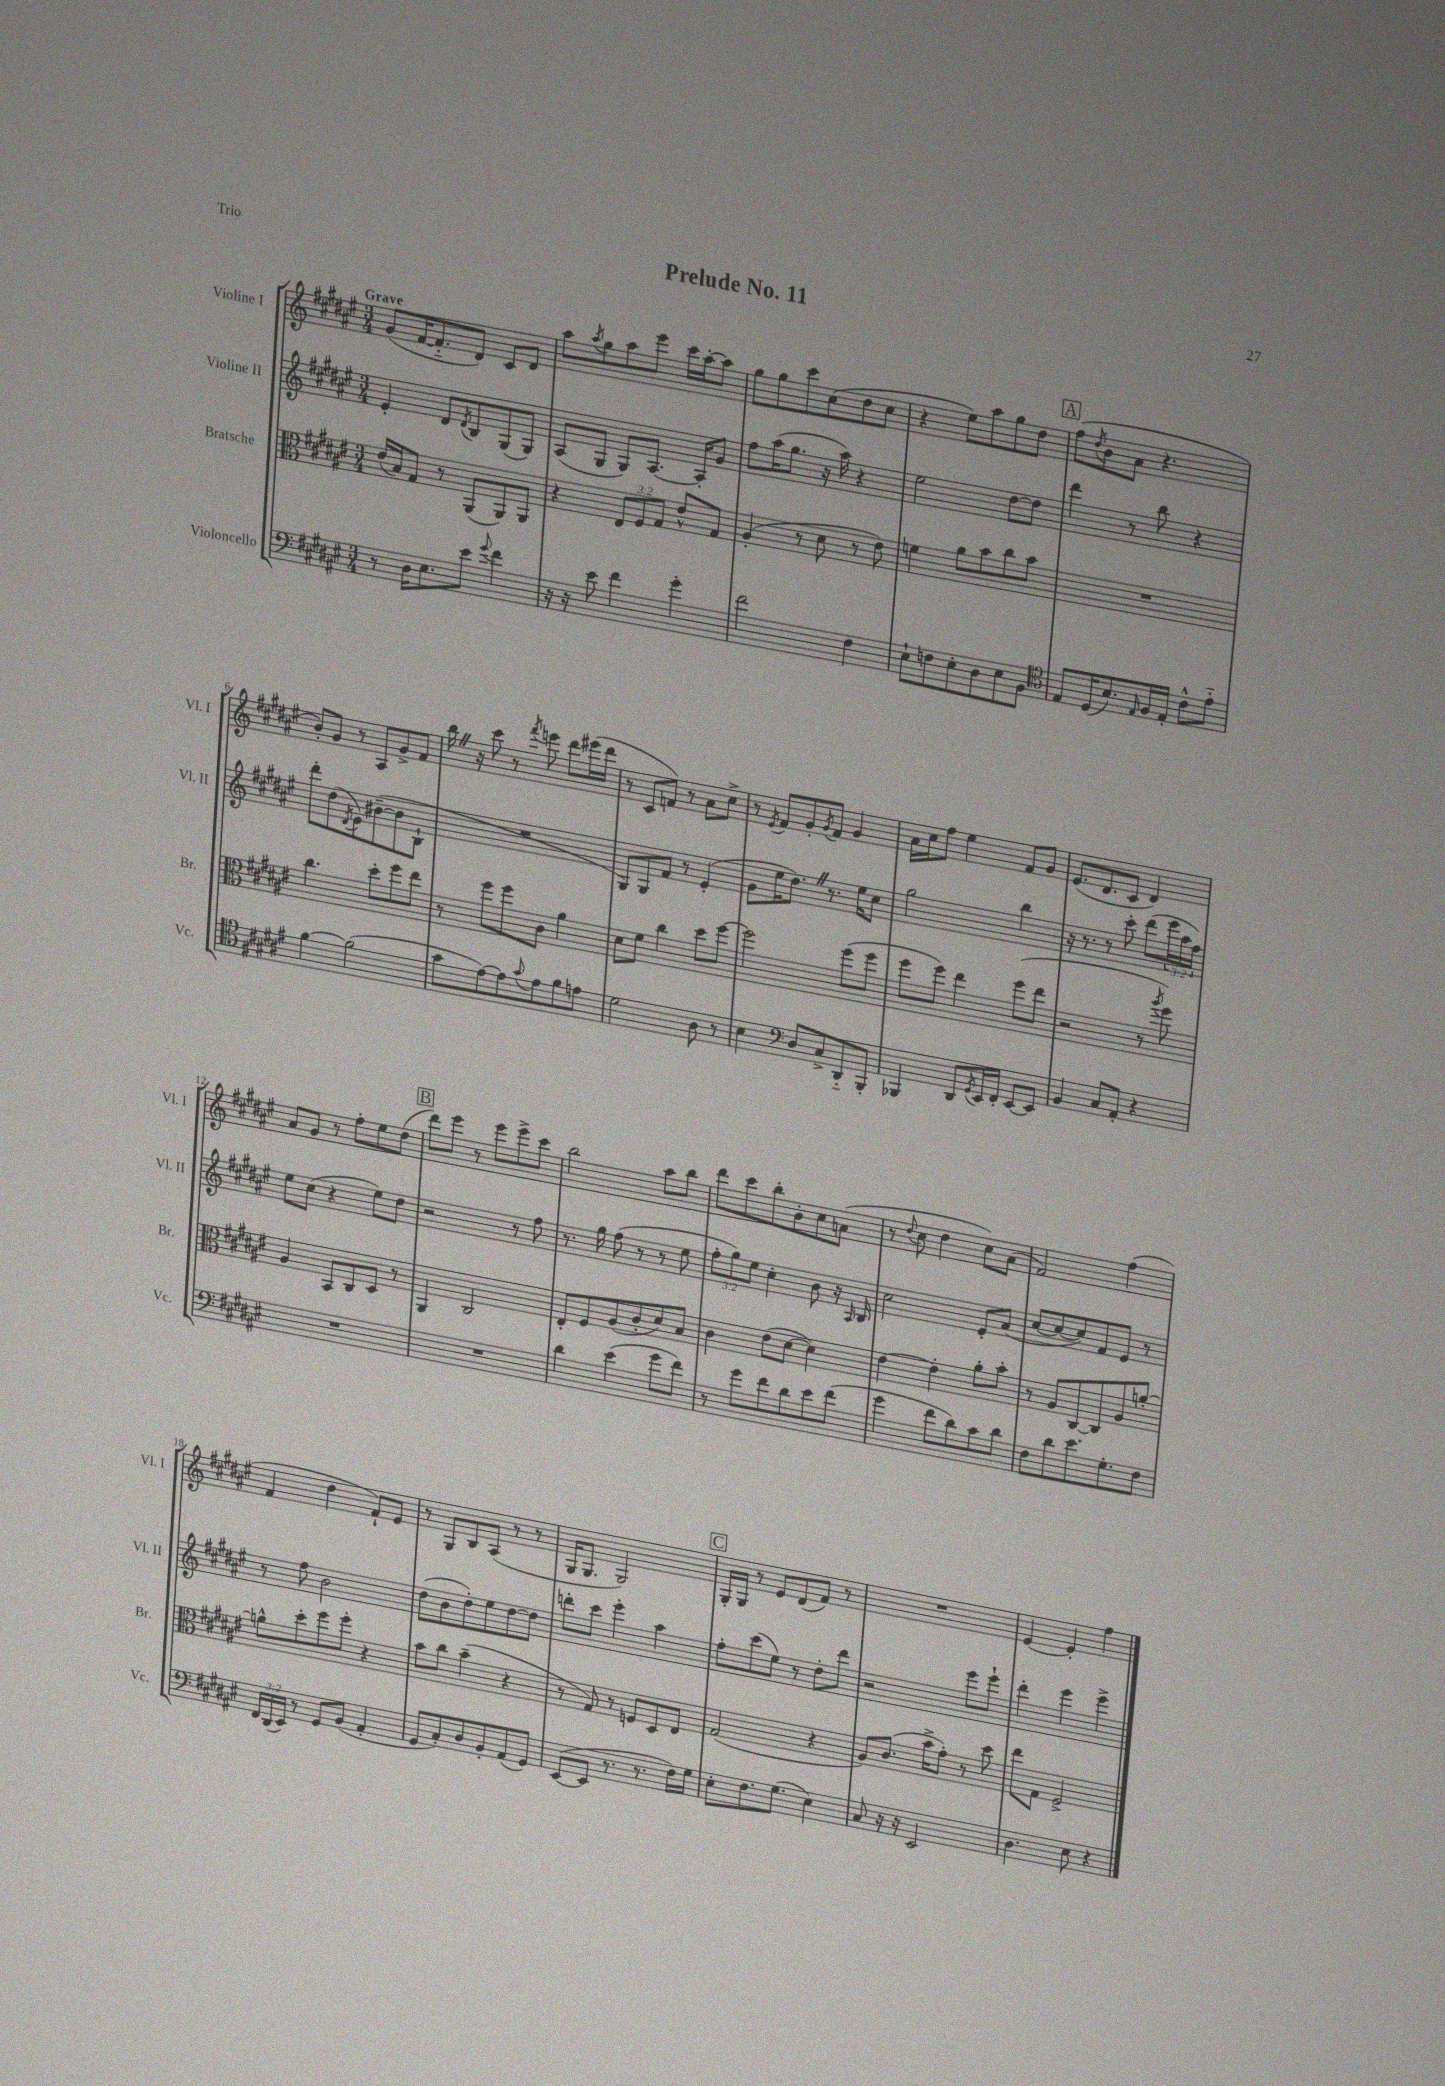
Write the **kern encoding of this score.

**kern	**kern	**kern	**kern
*part4	*part3	*part2	*part1
*staff4	*staff3	*staff2	*staff1
*I"Violoncello	*I"Bratsche	*I"Violine II	*I"Violine I
*I'Vc.	*I'Br.	*I'Vl. II	*I'Vl. I
*clefF4	*clefC3	*clefG2	*clefG2
*k[f#c#g#d#a#e#]	*k[f#c#g#d#a#e#]	*k[f#c#g#d#a#e#]	*k[f#c#g#d#a#e#]
*M3/4	*M3/4	*M3/4	*M3/4
=1	=1	=1	=1
!	!	!	!LO:TX:a:B:t=Grave
8r	(16e#/LL	4e#'/	(8g#/L
.	16B/J)	.	.
16D#\KL	8G#/J	.	[16f#/K
8.E#\	.	.	8.f#/]
.	8r	8d#/L	.
.	.	8qd#/	.
8e#\J	(8AA#/L	8B/	8d#/J)
8qqg#/	.	.	.
4f#\	8AA#/)	(8G#/	8c#/L
.	8AA#/J	8G#/J)	8d#/J
=2	=2	=2	=2
16r	4r	(8A#/L	8aa#\L
16r	.	.	.
.	.	.	8qaa#/
8e#\	.	8G#/J	8gg#\
4f#\	12E#/L	8G#/L)	8aa#\
.	12F#/	.	.
.	.	[8.A#/J	8eee#\J
.	12G#/J	.	.
4g#'\	8e#^^/L	.	16ccc#\LL
.	.	16A#'/KL]	[16aa#'\J
.	8G#/J	8g#/J	8aa#\J]
=3	=3	=3	=3
2f#\	(4A#'/	8ff#\L	8gg#\L
.	.	(16aa#\K	8gg#\
.	.	8.gg#\J	.
.	8r	.	8ccc#\
.	8d#\	16r	(8cc#\
.	.	16aa#\)	.
4F#\	8r	4r	8dd#\
.	8e#\)	.	8cc#\J
=4	=4	=4	=4
8E#`\L	4fn\	2ee#\	4r
8Fn\	.	.	.
8E#'\	8a#\L	.	8ee#\L)
8D#\	8b\	.	8aa#\
8E#\	8cc#\	[8dd#\L	8gg#\
8BB\J	8b\J	8dd#\J]	8dd#\J
!!LO:REH:place=s1:t=A
=5	=5	=5	=5
*clefC4	*	*	*
8E#/L	2.r	4ddd#\	(8ff#\L
.	.	.	8qdd#/
(16D#/K	.	.	8b\
8.B/)	.	.	.
.	.	8r	8a#\J
16qqE#/	.	.	.
16F#/L	.	8bb\	4.r
16E#'/JJ	.	.	.
8c#^^\L	.	4r	.
8e#\J	.	.	.
!!LO:LB:g=z
=6	=6	=6	=6
[4f#\	4.cc#\	8ddd#'\L	8b'/L)
.	.	(8dd#\	8g#/J
.	.	8qd#/	.
(2f#\]	.	8e#\)	8r
.	8dd#'\L	([8b#X~\	8A#/L
.	8ff#\	8b#\]	8g#^/
.	8ee#\J	8B`\J	8f#/J
=7	=7	=7	=7
8g#\L	8r	2.r	16bbZ\
.	.	.	16r
[8e#\)	8ff#\L	.	8ccc#\
8e#\]	8ff#\	.	8r
8qqg#/	.	.	8qfff#/
8e#\	8c#\J	.	8eeen\
8f#\	4a#\	.	8ddd#\L
8en\J	.	.	(16eee#X\L
.	.	.	16ddd#\JJ
=8	=8	=8	=8
2d#\	8d#\L	8G#/L)	8r
.	8f#\J	8G#/	8c#/L
.	4cc#\	8f#/J	8fn/J)
.	.	8r	8r
8A#\	8dd#\L	(4e#'/	8a#\L
8r	[8ff#\J	.	8cc#^\J
=9	=9	=9	=9
4B\	2ff#\]	8g#\L	8r
.	.	.	8qe#/
.	.	16ee#\K	8f#/L
.	.	8.dd#Z\J)	.
*clefF4	*	*	*
8D#/L	.	.	8g#'/
.	.	.	8qg#/
8C#^/	.	8.r	8f#/J
8DD#/	(8ff#\L	.	4g#/
.	.	16ee#\KL	.
8BBB'/J	8ff#\J	8cc#\J	.
=10	=10	=10	=10
4BBB-X/	8ff#\L	2gg#\	16a#\LL
.	.	.	16cc#\J
.	8ff#\J)	.	8ff#\J
8DD#/L	4ee#\	.	4ee#\
8qGG#/	.	.	.
16EE#/L	.	.	.
16FF#'/JJ	.	.	.
[8EE#/L	(8ff#\L	4bb\	8f#/L
8EE#/J]	8ee#\J	.	8g#/J
=11	=11	=11	=11
4BB/	2r	16r	(8.e#/L
.	.	8.r	.
.	.	.	8.d#/
8C#/L	.	8r	.
8AA#'/J	.	8ccc#'\	8c#/J
4r	8r	(8ddd#\L	4d#/)
.	8qaa#/	.	.
.	8ff#\)	24eee#\L	.
.	.	24aa#\	.
.	.	24ff#\JJ)	.
!!LO:LB:g=z
=12	=12	=12	=12
2.r	4A#/	8ee#\L	8a#/L
.	.	(8cc#\J	8g#/J
.	8BB/L	4r	8r
.	8C#/	.	8ff#'\L
.	8D#/J	8ee#\L)	8ee#\
.	8r	8dd#\J	(8dd#\J
!!LO:REH:place=s1:t=B
=13	=13	=13	=13
2.r	4AA#/	2r	8ddd#\L)
.	.	.	8eee#\J
.	2C#/	.	8r
.	.	.	8eee#\L
.	.	8r	8eee#^\
.	.	8ff#\	8ccc#\J
=14	=14	=14	=14
4d#\	8E#'/L	8.r	2bb\
.	8F#/	.	.
.	.	16gg#\	.
(4e#\	(8A#/	(8ff#\	.
.	8c#'/	8r	.
8g#\L	8d#/)	8r	8aa#\L
8f#\J)	8B/J	8ee#\	8bb\J
=15	=15	=15	=15
8r	4c#\	12ff#'\L	8ddd#\L
.	.	12gg#\)	.
8g#\L	.	.	8ccc#\
.	.	12ee#\J	.
8f#\	(8e#\L	4cc#'\	8bb'\
8d#\	[8d#\J	.	8b'\
8e#\	4d#\])	8b\	8cc#\
(8f#\J	.	16r	(8an\J
.	.	16qqA#/	.
.	.	16B/	.
=16	=16	=16	=16
4g#\	[4e#\	2cc#\	8r
.	.	.	8qqdd#/
.	.	.	8cc#\
8f#\L	4e#'\]	.	4dd#\
8d#\)	.	.	.
8c#\	8a#'\L	8e#'/L	8cc#\L)
8d#\J	8b'\J	(8a#/J	(8a#\J
=17	=17	=17	=17
8F#\L	8r	[8cc#/L	2f#/)
8d#\	8A#/L	8cc#/_	.
8.e#\	[8C#/	8cc#/])	.
.	8C#/]	8f#/	.
8.G#'\	.	.	.
.	8A#/	8e#/J	(4ff#\
8F#\J	[8an'/J	8r	.
!!LO:LB:g=z
=18	=18	=18	=18
24FF#/LL	8an^^\L]	8r	4f#/
(24DD#/	.	.	.
24EE#/JJ)	.	.	.
8r	8dd#'\	8ff#\	.
8GG#/L	8ff#\	2b\	4dd#\
(8BB/J	8ff#'\J	.	.
4AA#'/	4r	.	8f#`/L)
.	.	.	8e#/J
=19	=19	=19	=19
8GG#/L	8b\L	(8dd#\L	8r
8C#'/)	8cc#\J	8b\	8G#/L
8D#/	(4b~\	8dd#'\)	8B/
8BB'/	.	8ee#\	(8A#/J
(8AA#/	4r	[8dd#\	8r
8GG#/J)	.	8dd#\J]	8r
=20	=20	=20	=20
([8EE#/L	8r	8dddn'\L	16G#/KL
.	.	.	8.G#/J
8EE#/J]	8G#/)	8ccc#\J	.
8.r	8r	4eee#'\	2G#/)
.	8Fn/L	.	.
8.r	.	.	.
.	8D#/	4aa#\	.
16F#\LL)	8E#/J	.	.
16G#\JJ	.	.	.
!!LO:REH:place=s1:t=C
=21	=21	=21	=21
8E#'\L	(2G#/	8ff#'\L	16G#'/LL
.	.	.	16G#/JJ
8.F#\	.	(8ccc#\	8r
.	.	8ee#\J)	8e#/L
(8.G#\J	.	.	.
.	.	8r	(8d#/
4E#\)	4r	8dd#'\L	8f#/J)
.	.	8ddd#\J	8r
=22	=22	=22	=22
8C#/	8A#/L)	2r	2.r
16r	(8.c#/J	.	.
16r	.	.	.
2EE#/	.	.	.
.	16b^\KL	.	.
.	8g#'\J)	.	.
.	8r	8eee#\L	.
.	8dd#\	8eee#`\J	.
=23	=23	=23	=23
4.D#\	8ee#\L	4ddd#'\	[4e#/
.	8G#\J	.	.
.	2F#^/	4eee#\	4e#'/]
8E#\	.	.	.
4r	.	4eee#^\	4ff#\
==	==	==	==
*-	*-	*-	*-
